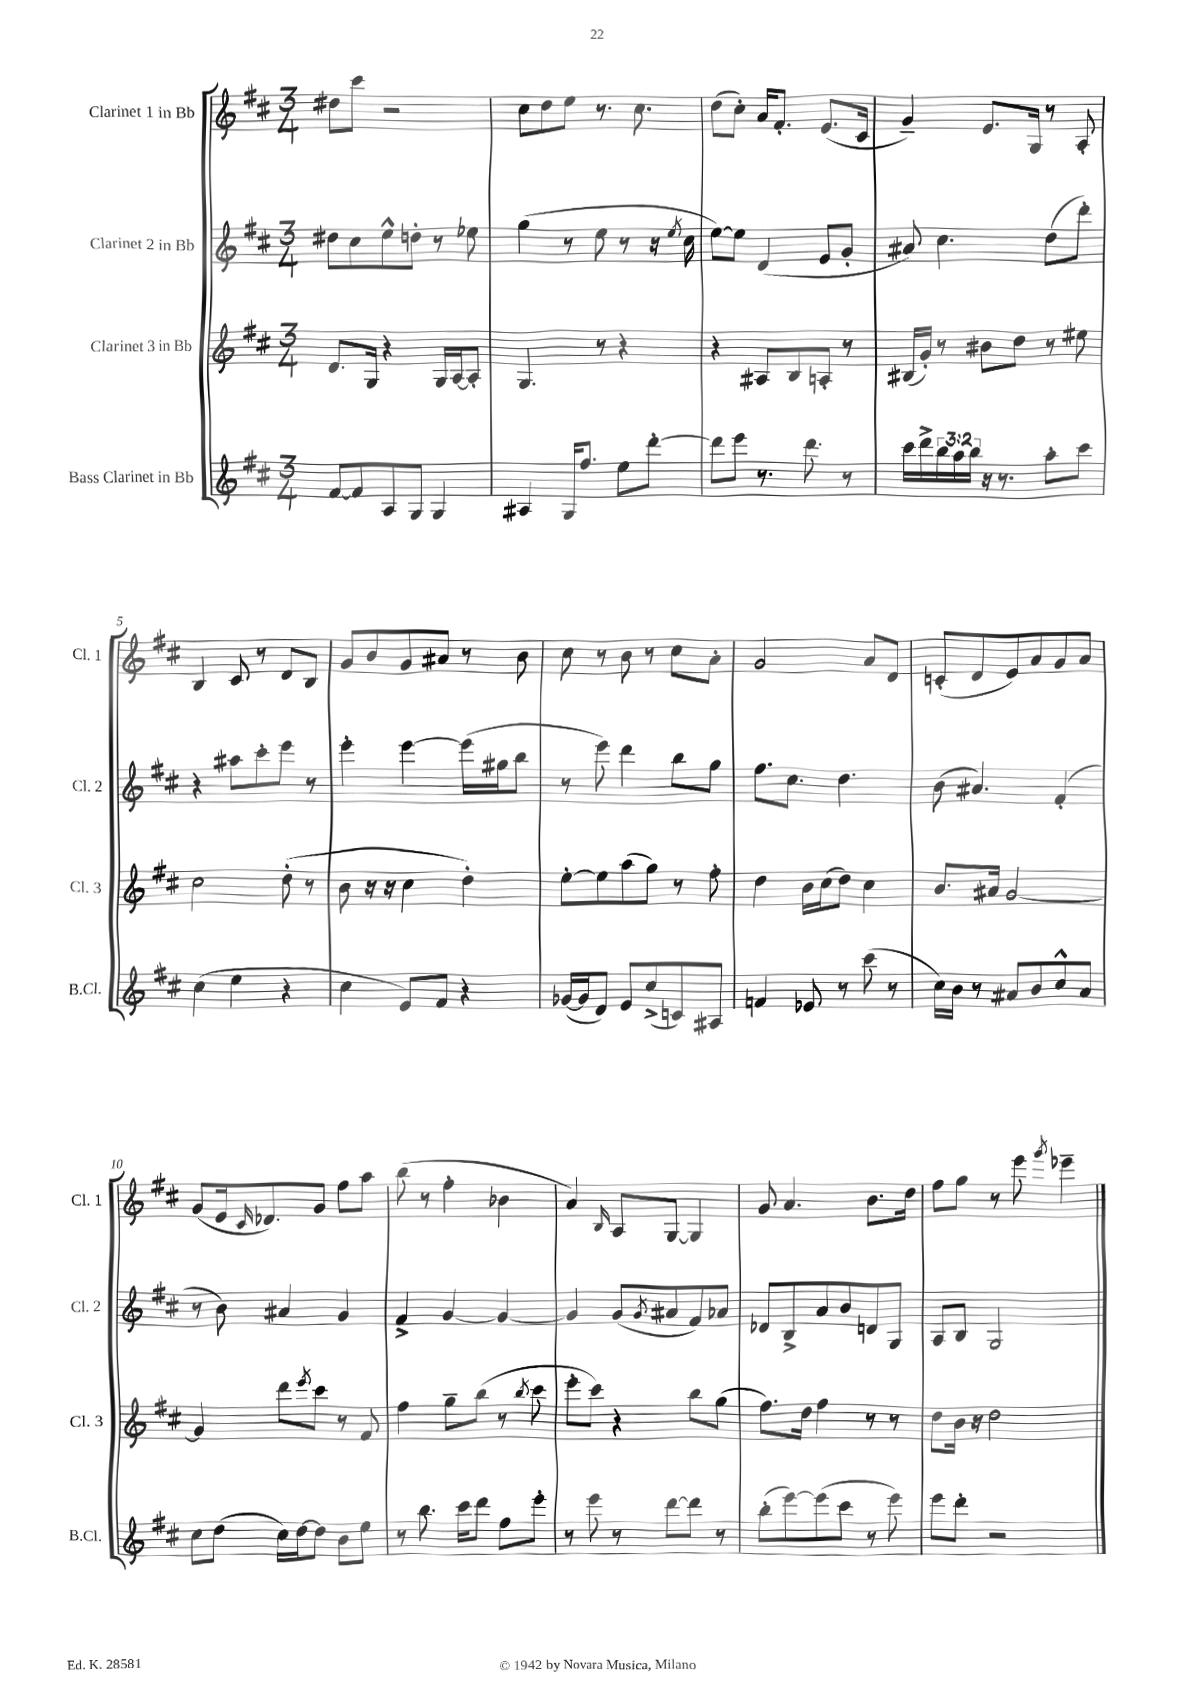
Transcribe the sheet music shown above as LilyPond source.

<<
\new StaffGroup <<
\new Staff = "s0" \with { instrumentName = "Clarinet 1 in Bb" shortInstrumentName = "Cl. 1" } {
    \clef treble \key d \major \numericTimeSignature \time 3/4
    dis''8 cis'''8 r2 |
    cis''8 d''8 e''8 r8. cis''8. |
    d''8( cis''8-.) a'16 fis'8.-. e'8.( cis'16 |
    g'4--) e'8. g16 r8 a8-. |
    b4 cis'8 r8 d'8 b8 |
    g'8 b'8 g'8 ais'8 r8 b'8 |
    cis''8 r8 b'8 r8 cis''8 a'8-. |
    g'2 a'8 d'8 |
    c'8-.( d'8 e'8) a'8 g'8 a'8 |
    g'8( e'16 \grace { cis'16 } des'8.) g'8 fis''8 a''8 |
    b''8( r8 fis''4-. bes'4 |
    a'4) \grace { b16 } a8 g8~ g4 |
    g'8 a'4. b'8. d''16 |
    fis''8 g''8 r8 e'''8 \acciaccatura { g'''8 } ees'''4-- \bar "|." |
}
\new Staff = "s1" \with { instrumentName = "Clarinet 2 in Bb" shortInstrumentName = "Cl. 2" } {
    \clef treble \key d \major \numericTimeSignature \time 3/4
    dis''8 cis''8 e''8-^ d''8-. r8 ees''8 |
    g''4( r8 e''8 r8 r16 \acciaccatura { e''8 } cis''16 |
    e''8~) e''8 d'4( e'8 g'8-. |
    ais'8) cis''4. d''8( d'''8-.) |
    r4 ais''8 cis'''8-. e'''8 r8 |
    e'''4-. e'''4~ e'''16( gis''16 b''8 |
    r8 e'''8) d'''4 b''8 g''8 |
    fis''8. cis''8. d''4. |
    b'8( ais'4.) fis'4-.( |
    r8 b'8) ais'4 g'4 |
    fis'4-> g'4~ g'4~ |
    g'4 g'8( \acciaccatura { g'8 } ais'8 fis'8) aes'8 |
    des'8 b8-> a'8 b'8 d'8 g8 |
    a8 b8 g2 \bar "|." |
}
\new Staff = "s2" \with { instrumentName = "Clarinet 3 in Bb" shortInstrumentName = "Cl. 3" } {
    \clef treble \key d \major \numericTimeSignature \time 3/4
    d'8. g16 r4 g16 a16~ a8-. |
    g4. r8 r4 |
    r4 ais8 b8 a8-. r8 |
    bis16( g'16-.) r8 bis'8 d''8 r8 eis''8 |
    cis''2 d''8-.( r8 |
    b'8 r16 r16 cis''4 d''4-.) |
    e''8~-. e''8 a''8( g''8) r8 fis''8-. |
    d''4 b'16 cis''16( d''8) cis''4 |
    b'8. ais'16 g'2~ |
    g'4 d'''8 \acciaccatura { e'''8 } cis'''8 r8 fis'8 |
    fis''4 g''8-- b''8( r8 \acciaccatura { b''8 } cis'''8 |
    e'''8-. cis'''8) r4 b''8 g''8( |
    fis''8.) d''16 fis''4 r8 r8 |
    d''8 b'16 r16 d''2 \bar "|." |
}
\new Staff = "s3" \with { instrumentName = "Bass Clarinet in Bb" shortInstrumentName = "B.Cl." } {
    \clef treble \key d \major \numericTimeSignature \time 3/4 \override Staff.TupletNumber.text = #tuplet-number::calc-fraction-text
    fis'8~ fis'8 a8 g8 g4 |
    ais4 g16 fis''8. e''8 d'''8~-. |
    d'''8 e'''8 r8. d'''8. r8 |
    cis'''16 d'''16-> \tuplet 3/2 { b''16 a''16 b''16 } r16 r8. a''8-. cis'''8 |
    cis''4( e''4 r4 |
    cis''4 e'8) fis'8 r4 |
    ges'16~( ges'16 d'8) e'8 cis''8->( c'8) ais8 |
    f'4 ees'8 r8 cis'''8( r8 |
    cis''16) b'16 r8 ais'8 b'8 cis''8-^ ais'8 |
    cis''8 d''8( cis''16) d''16~ d''8 b'8 e''8 |
    r8 b''8. cis'''16 d'''8 fis''8 e'''8-. |
    r8 e'''8 r8 d'''8~ d'''8 r8 |
    b''8-.( e'''8~) e'''8( cis'''8 r8 e'''8) |
    e'''8 d'''8-. r2 \bar "|." |
}
>>
>>
